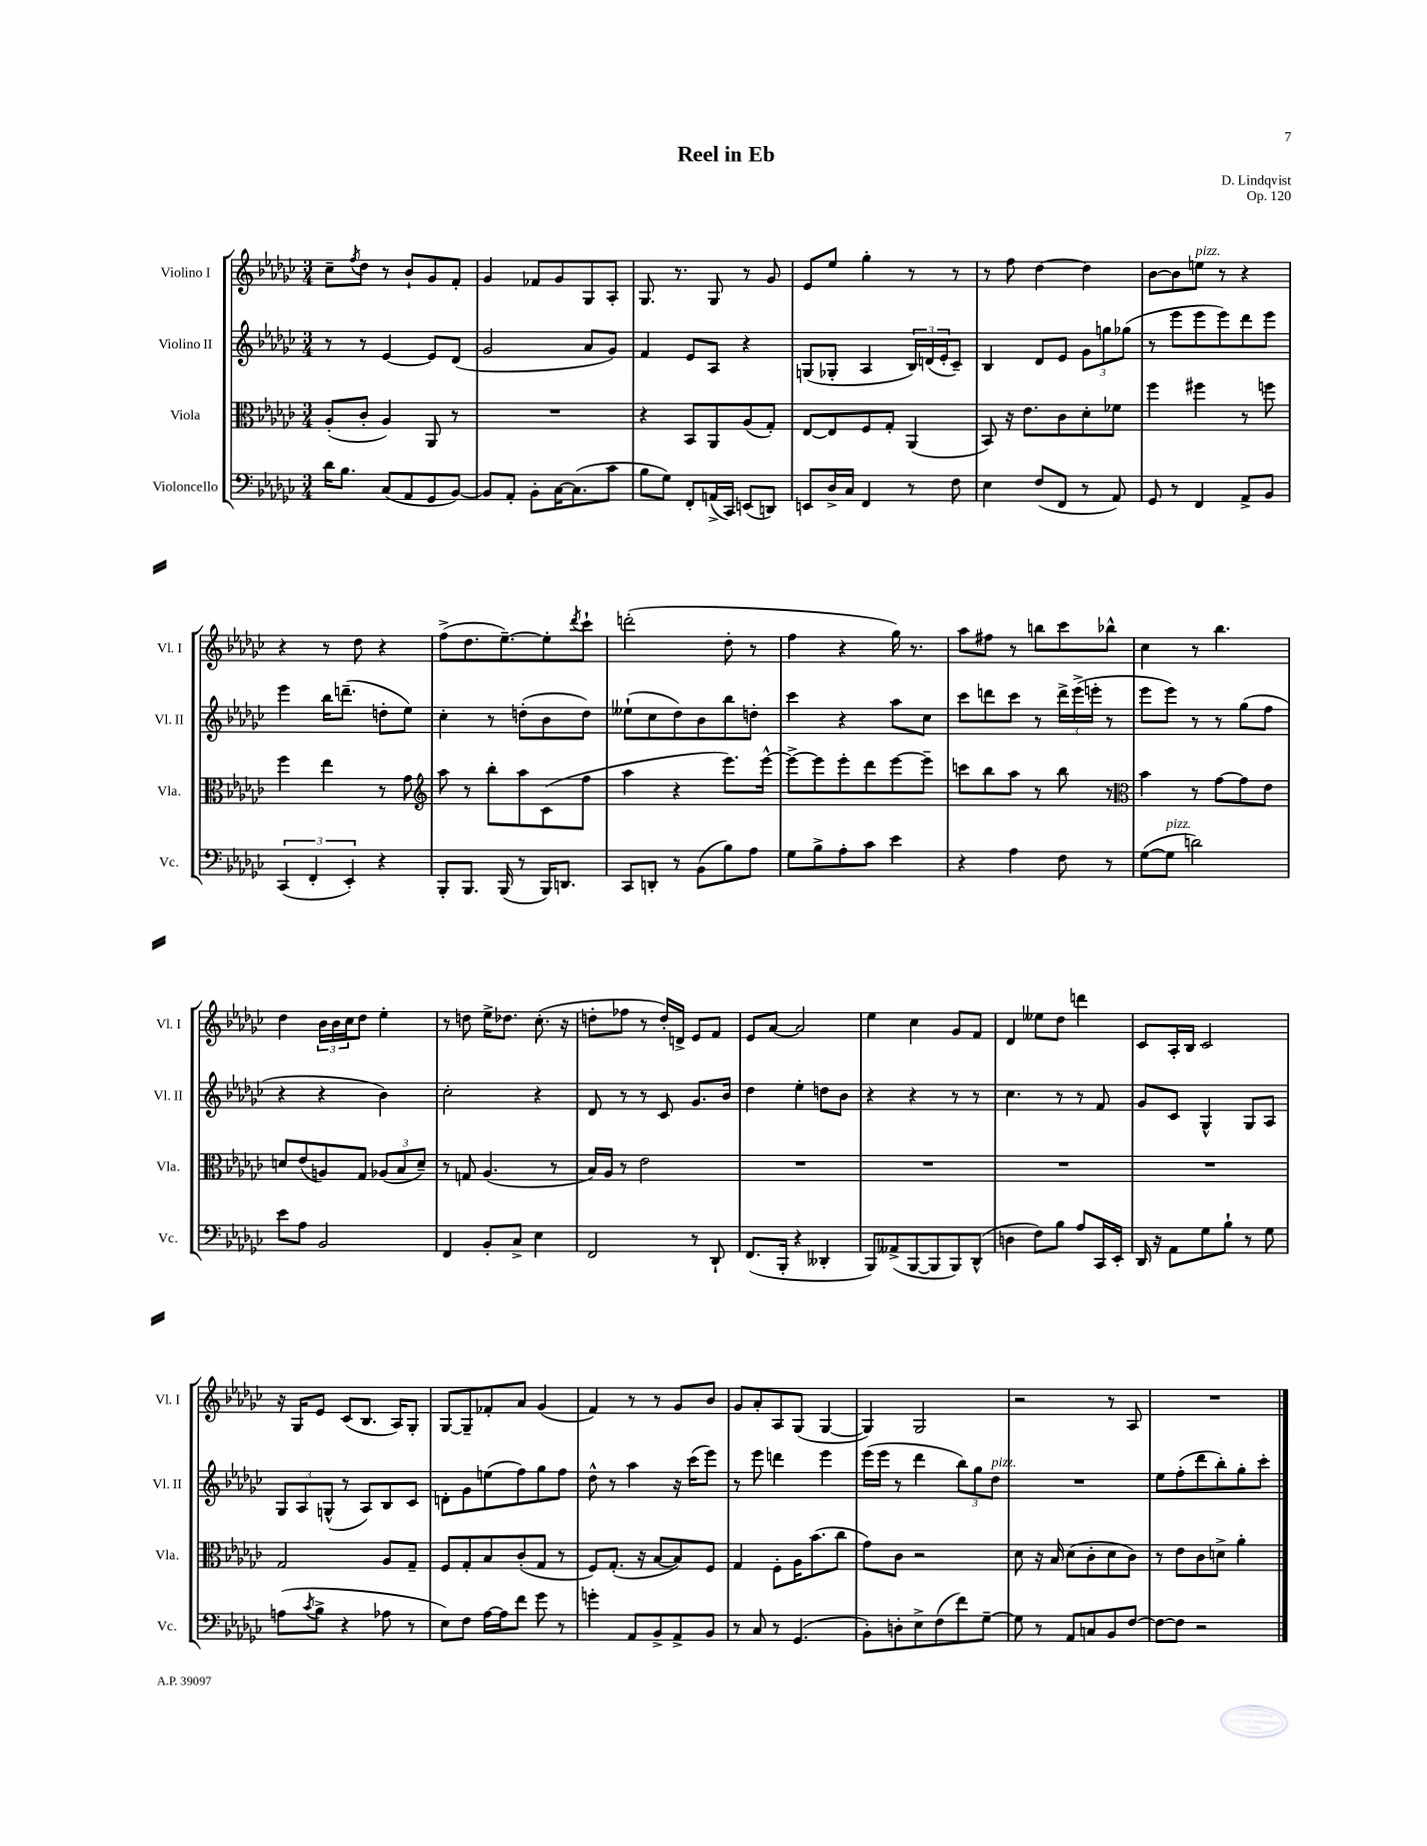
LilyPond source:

\header { title = "Reel in Eb" composer = "D. Lindqvist" opus = "Op. 120" }
<<
\new StaffGroup <<
\new Staff = "s0" \with { instrumentName = "Violino I" shortInstrumentName = "Vl. I" } {
    \clef treble \key ges \major \numericTimeSignature \time 3/4
    ces''8-- \acciaccatura { f''8 } des''8 r8 bes'8-! ges'8 f'8-. |
    ges'4 fes'8 ges'8 ges8 aes8-. |
    ges8. r8. ges8 r8 ges'8 |
    ees'8 ees''8 ges''4-. r8 r8 |
    r8 f''8 des''4~ des''4 |
    bes'8~ bes'8 e''8^\markup { \italic "pizz." } r8 r4 |
    r4 r8 des''8 r4 |
    f''8->( des''8. ees''8.~--) ees''8-. \acciaccatura { des'''8 } ces'''8-! |
    d'''2-.( des''8-. r8 |
    f''4 r4 ges''16) r8. |
    aes''8 fis''8 r8 b''8 ces'''8 bes''8-^ |
    ces''4 r8 bes''4. |
    des''4 \tuplet 3/2 { bes'16 bes'16 ces''16 } des''8 ees''4-. |
    r8 d''8 ees''16-> des''8. ces''8.-.( r16 |
    d''8-. fes''8 r8 d''16-.) d'16-> ees'8 f'8 |
    ees'8 aes'8~ aes'2 |
    ees''4 ces''4 ges'8 f'8 |
    des'4 eeses''8 des''8 d'''4 |
    ces'8 aes16-. bes16 ces'2 |
    r16 ges16 ees'8 ces'8( bes8. aes16) ges8-. |
    ges8~ ges8-- fes'8-. aes'8 ges'4( |
    f'4) r8 r8 ges'8 bes'8 |
    ges'8 aes'8-. aes8 ges8( ges4~ |
    ges4) ges2 |
    r2 r8 aes8 |
    R2. \bar "|." |
}
\new Staff = "s1" \with { instrumentName = "Violino II" shortInstrumentName = "Vl. II" } {
    \clef treble \key ges \major \numericTimeSignature \time 3/4
    r8 r8 ees'4~ ees'8 des'8( |
    ges'2 aes'8 ges'8) |
    f'4 ees'8 aes8 r4 |
    g8( ges8-. aes4 \tuplet 3/2 { bes16) d'16( ees'16-. } ces'8--) |
    bes4 des'8 ees'8 \tuplet 3/2 { ges'8 g''8 ges''8( } |
    r8 ees'''8 ees'''8 ees'''8) des'''8 ees'''8 |
    ees'''4 bes''16 d'''8.--( d''8-. ees''8) |
    ces''4-. r8 d''8-.( bes'8 d''8) |
    eeses''8-!( ces''8 des''8) bes'8 bes''8 d''8-. |
    ces'''4 r4 aes''8 ces''8 |
    ces'''8 d'''8 ces'''8 r8 \tuplet 3/2 { d'''16-> ees'''16->( e'''16-. } r8 |
    ees'''8 ees'''8) r8 r8 ges''8( f''8 |
    r4 r4 bes'4) |
    ces''2-. r4 |
    des'8 r8 r8 ces'8 ges'8. bes'16 |
    des''4 ees''4-. d''8 bes'8 |
    r4 r4 r8 r8 |
    ces''4. r8 r8 f'8 |
    ges'8 ces'8 ges4-^ ges8 aes8 |
    \tuplet 3/2 { ges8 aes8 g8-^( } r8 aes8) bes8 ces'8 |
    d'8-. ges'8 e''8( f''8) ges''8 f''8 |
    des''8-^ r8 aes''4 r16 ces'''16( ees'''8) |
    r8 ees'''8 d'''4 ees'''4 |
    ees'''16( ees'''16 r8 des'''4 \tuplet 3/2 { bes''8) ges''8 des''8^\markup { \italic "pizz." } } |
    R2. |
    ees''8 f''8-.( des'''8 bes''8-.) ges''8-. ces'''8-. \bar "|." |
}
\new Staff = "s2" \with { instrumentName = "Viola" shortInstrumentName = "Vla." } {
    \clef alto \key ges \major \numericTimeSignature \time 3/4
    aes8-.( ces'8-. aes4) aes,8 r8 |
    R2. |
    r4 bes,8 aes,8 aes8( ges8-.) |
    ees8~ ees8 f8 ges8-. aes,4( |
    bes,8) r16 ees'8. ces'8 des'8-. fes'8 |
    f''4 fis''4 r8 f''8 |
    f''4 ees''4 r8 ges'8 |
    \clef treble aes''8 r8 bes''8-. aes''8 ces'8( f''8 |
    aes''4 r4 ees'''8.) ees'''16~-^ |
    ees'''8~-> ees'''8 ees'''8-. des'''8 ees'''8~ ees'''8-- |
    c'''8 bes''8 aes''8 r8 bes''8 r8 |
    \clef alto bes'4 r8 ges'8~ ges'8 ees'8 |
    d'8 ees'8( a8) ges8 \tuplet 3/2 { aes8( bes8 d'8--) } |
    r8 g8 aes4.( r8 |
    bes16) aes16 r8 ees'2 |
    R2. |
    R2. |
    R2. |
    R2. |
    ges2 aes8 ges8-- |
    f8 ges8-. bes8 ces'8-.( ges8 r8 |
    f8) ges8.-.( r16 bes8~ bes8) f8 |
    ges4 f8-. aes16 bes'8.( ces''8 |
    ges'8) ces'8 r2 |
    des'8 r16 bes16 des'8( ces'8-. des'8 ces'8) |
    r8 ees'8 ces'8 d'8-> aes'4-. \bar "|." |
}
\new Staff = "s3" \with { instrumentName = "Violoncello" shortInstrumentName = "Vc." } {
    \clef bass \key ges \major \numericTimeSignature \time 3/4
    des'16 bes8. ces8( aes,8 ges,8 bes,8~) |
    bes,8 aes,8-. bes,8-. ces16~ ces8.( ces'8 |
    bes8 ges8) f,8-. a,16->( ces,16) e,8( d,8) |
    e,8 des16-> ces16 f,4 r8 f8 |
    ees4 f8( f,8 r8 aes,8) |
    ges,8 r8 f,4 aes,8-> bes,8 |
    \tuplet 3/2 { ces,4( f,4-. ees,4-.) } r4 |
    bes,,8-. bes,,8. bes,,16( r8 bes,,16) d,8. |
    ces,8 d,8-. r8 bes,8( bes8) aes8 |
    ges8 bes8-> aes8-. ces'8 ees'4 |
    r4 aes4 f8 r8 |
    ges8~( ges8^\markup { \italic "pizz." } d'2) |
    ees'8 aes8 bes,2 |
    f,4 bes,8-. ces8-> ees4 |
    f,2 r8 des,8-! |
    f,8.( bes,,16-. r4 deses,4-. |
    bes,,8) aeses,8->( bes,,8~ bes,,8 bes,,8) des,8-^( |
    d4 f8) bes8 aes8 ces,16 ees,16-. |
    des,16 r16 aes,8 ges8 bes8-! r8 ges8 |
    a8( \acciaccatura { ces'8 } bes8-> r4 aes8 r8 |
    ees8) f8 aes16~ aes16 f'8 ges'8 r8 |
    g'4-. aes,8 bes,8-> aes,8-> bes,8 |
    r8 ces8 r8 ges,4.( |
    bes,8-.) d8-. ees8-> f8( f'8) ges8~-- |
    ges8 r8 aes,8 c8 bes,8 f8~ |
    f8~ f8 r2 \bar "|." |
}
>>
>>
\layout { \context { \Score \remove "Bar_number_engraver" } }
